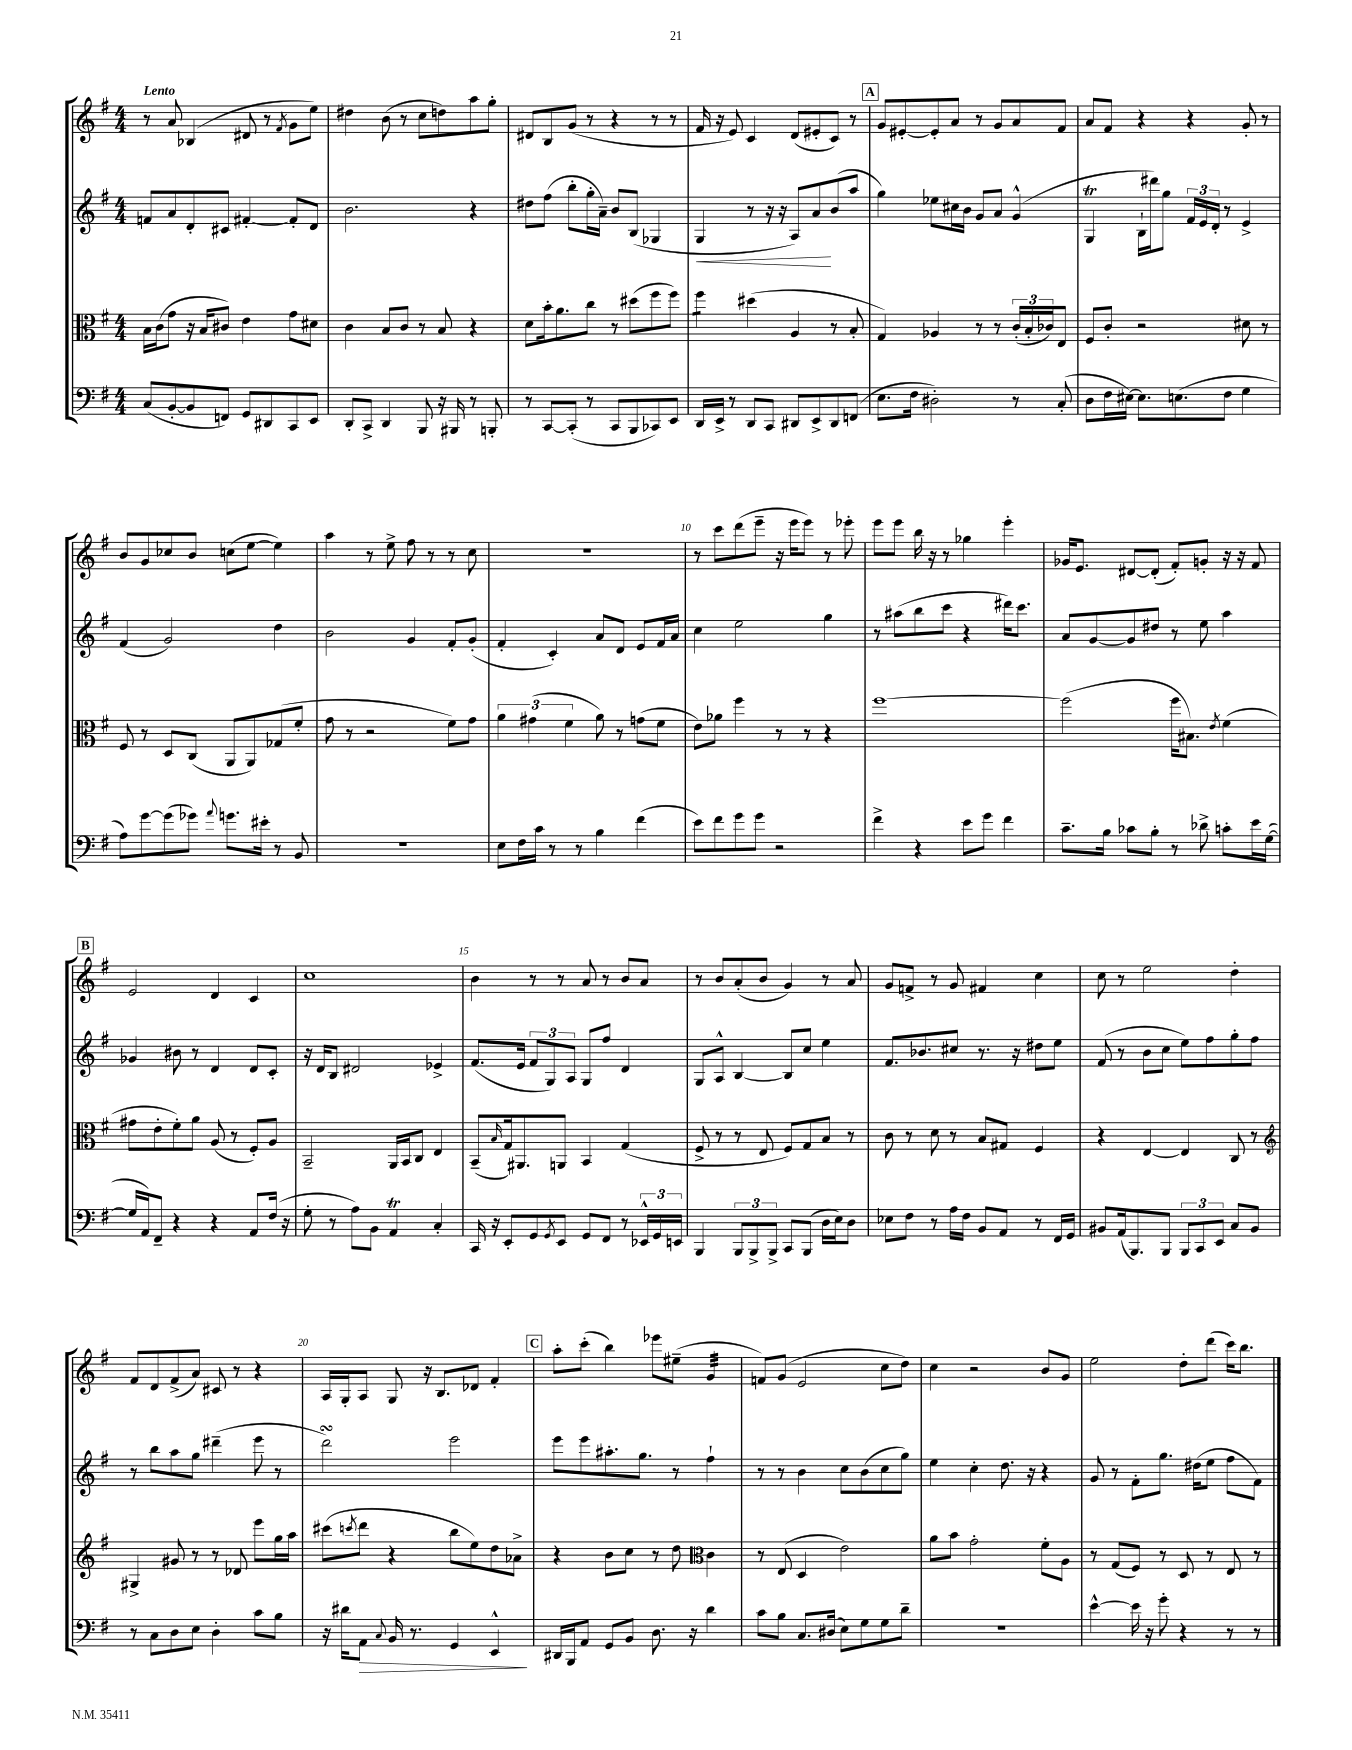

**kern	**kern	**kern	**kern
*staff4	*staff3	*staff2	*staff1
*clefF4	*clefC3	*clefG2	*clefG2
*k[f#]	*k[f#]	*k[f#]	*k[f#]
*M4/4	*M4/4	*M4/4	*M4/4
(8C	16B	8f	8r
.	(16c	.	.
[8BB'	8g	8a	8a
8BB]	16r	8d'	(4B-
.	16B	.	.
8FF)	8c#)	8c#	.
8GG	4e	[4f#'	8d#
8DD#	.	.	8r
.	.	.	8qf#
8CC	8g	8f#']	8g
8EE	8d#	8d	8ee)
=	=	=	=
8DD'	4c	2.b	4dd#
8CC^	.	.	.
4DD	8B	.	(8b
.	8c	.	8r
8BBB	8r	.	8cc
16r	8B	.	8dd)
16BBB#	.	.	.
8r	4r	4r	8aa
8BBB'	.	.	8gg'
=	=	=	=
8r	8d	8dd#	8d#
[8CC	16b'	(8ff#	8B
.	8.a	.	.
(8CC']	.	8bb'	(8g
8r	8cc	16gg'	8r
.	.	16a~)	.
8CC	8r	8b	4r
8BBB	(8dd#	(8B	.
8CC-)	8ff#	4G-	8r
8EE	8ff#)	.	8r
=	=	=	=
16DD	4ff#	4G	16f#
16EE^	.	.	16r
8r	.	.	8e)
8DD	(4dd#	8r	4c
8CC	.	16r	.
.	.	16r	.
8DD#	4A	8A)	(8d
8EE^	.	8a	8e#'
8DD#	8r	(8b	8c)
(8FF	8B'	8aa	8r
=	=	=	=
8.E	4G)	4gg)	8g
.	.	.	[8e#'
16F#	.	.	.
2D#')	4A-	8ee-	8e#']
.	.	16cc#	8a
.	.	16b	.
.	8r	8g	8r
.	8r	8a	8g
8r	(24c'	(4g^^	8a
.	24B'	.	.
.	24c-)	.	.
(8C'	8E	.	8f#
=	=	=	=
8D	8F#	4G	8a
16F#	8c'	.	8f#
[16E#)	.	.	.
8.E#]	2r	16B`	4r
.	.	16ddd#)	.
.	.	8gg	.
(8.E	.	.	.
.	.	24f#	4r
.	.	24e	.
.	.	24d'	.
8F#	.	8r	.
4G	8d#	4e^	8g'
.	8r	.	8r
=	=	=	=
8A)	8F#	(4f#	8b
[8g	8r	.	8g
(8g]	8D	2g)	8cc-
8g-)	(8C	.	8b
8qqa	.	.	.
8.g	8AA	.	(8cc
.	8AA)	.	[8ee
16e#'	.	.	.
8r	(8G-	4dd	4ee])
8BB	8f#'	.	.
=	=	=	=
1r	8g	2b	4aa
.	8r	.	.
.	2r	.	8r
.	.	.	8ee^
.	.	4g	8ff#
.	.	.	8r
.	8f#)	8f#'	8r
.	8g	(8g'	8cc
=	=	=	=
8E	6a	4f#'	1r
16F#	.	.	.
.	(6g#	.	.
16c	.	.	.
8r	.	4c')	.
.	6f#	.	.
8r	.	.	.
4B	8a)	8a	.
.	8r	8d	.
(4f#	(8g	8e	.
.	8f#	16f#	.
.	.	16a	.
=	=	=	=
8e)	8e)	4cc	8r
8f#	8a-	.	8ccc
8g	4ff#	2ee	(8ddd
8g	.	.	8eee~
2r	8r	.	16r
.	.	.	16eee
.	8r	.	8eee)
.	4r	4gg	8r
.	.	.	8eee-'
=	=	=	=
4f#^	[1ff#	8r	8eee
.	.	(8aa#	8eee
4r	.	8bb	16bb
.	.	.	16r
.	.	8ccc	8r
8e	.	4r	4gg-
8g	.	.	.
4f#	.	16ddd#)	4eee'
.	.	8.ccc	.
=	=	=	=
8.c~	(2ff#]	8a	16g-
.	.	.	8.e
.	.	[8g	.
16B	.	.	.
8c-	.	8g]	[8d#
8B'	.	8dd#	(8d#']
8r	16ff#	8r	8f#')
.	8.B#)	.	.
8d-^	.	8ee	8g'
.	8qe	.	.
8c'	(4f#	4aa	16r
.	.	.	16r
16e	.	.	8f#
([16G	.	.	.
=	=	=	=
16G]	8g#	4g-	2e
16AA)	.	.	.
8FF#~	8e'	.	.
4r	8f#')	8b#	.
.	8a	8r	.
4r	(8A	4d	4d
.	8r	.	.
8AA	8F#')	8d	4c
(16F#	8A	8c'	.
16r	.	.	.
=	=	=	=
8G'	2BB~	16r	1cc
.	.	16d	.
8r	.	8B	.
8A)	.	2d#	.
8BB	.	.	.
4AA	16AA	.	.
.	16BB	.	.
.	8C	.	.
4C'	4E	4e-^	.
=	=	=	=
16CC	(8BB~	(8.f#	4b
16r	.	.	.
.	16qqB	.	.
8EE'	16G)	.	.
.	8.AA#	16e	.
8GG	.	12f#	8r
.	.	12G)	.
8qGG	.	.	.
8EE	8AA	.	8r
.	.	12A	.
8GG	4BB	8G	8a
8FF#	.	8ff#	8r
8r	(4G	4d	8b
24EE-^^	.	.	8a
24GG	.	.	.
24EE	.	.	.
=	=	=	=
4BBB	8F#^	8G	8r
.	8r	8A^^	8b
12BBB	8r	[4B	(8a'
12BBB^	.	.	.
.	8E	.	8b
12BBB^	.	.	.
8CC	8F#)	8B]	4g)
(8BBB	8G	8cc	.
16D	8B	4ee	8r
16E)	.	.	.
8D	8r	.	8a
=	=	=	=
8E-	8c	8.f#	8g
8F#	8r	.	8f^
.	.	8.b-	.
8r	8d	.	8r
16A	8r	8cc#	8g
16F#	.	.	.
8BB	8B	8.r	4f#
8AA	8G#	.	.
.	.	16r	.
8r	4F#	8dd#	4cc
16FF#	.	8ee	.
16GG	.	.	.
=	=	=	=
8BB#	4r	(8f#	8cc
(16AA	.	8r	8r
8.BBB)	.	.	.
.	[4E	8b	2ee
8BBB	.	8cc	.
12BBB	4E]	8ee)	.
12CC	.	.	.
.	.	8ff#	.
12EE	.	.	.
8C	8C	8gg'	4dd'
8BB#	8r	8ff#	.
=	=	=	=
*	*clefG2	*	*
8r	4G#^	8r	8f#
8C	.	8bb	8d
8D	8g#	8aa	(8f#^
8E	8r	8gg	8a)
4D'	8r	(4ddd#~	8c#
.	8d-	.	8r
8c	8eee	8eee	4r
8B	16gg	8r	.
.	16aa	.	.
=	=	=	=
16r	(8ccc#	2ddd)	16A
16d#	.	.	16G'
.	8qccc	.	.
8AA	8ddd	.	8A
8qqC	.	.	.
16BB	4r	.	8G
8.r	.	.	.
.	.	.	16r
.	.	.	8.B
4GG	8bb	2eee	.
.	8ee)	.	8d-
4EE^^	8dd	.	4f#'
.	8a-^	.	.
=	=	=	=
16DD#	4r	8eee	8aa'
16BBB	.	.	.
8AA	.	8eee	(8ccc'
8GG	8b	8.aa#'	4bb)
8BB	8cc	.	.
.	.	8.gg	.
8.D	8r	.	8eee-
.	8dd	8r	(8ee#~
16r	.	.	.
*	*clefC3	*	*
4d	4c	4ff#`	4g
=	=	=	=
8c	8r	8r	8f)
8B	(8E	8r	(8g
8.C	4D	4b	2e
(16D#	.	.	.
8E)	2e)	8cc	.
8G	.	(8b	.
8G	.	8cc	8cc
8d~	.	8gg)	8dd)
=	=	=	=
1r	8a	4ee	4cc
.	8b	.	.
.	2g'	4cc'	2r
.	.	8.dd	.
.	.	16r	.
.	8f#'	4r	8b
.	8A	.	8g
=	=	=	=
[4e^^	8r	8g	2ee
.	(8G	8r	.
16e]	8F#)	8f#'	.
16r	.	.	.
8g'	8r	8.gg	.
4r	8D	.	8dd'
.	.	(16dd#	.
.	8r	8ee	(8ddd
8r	8E	8ff#	16ccc)
.	.	.	8.bb
8r	8r	8f#)	.
==	==	==	==
*-	*-	*-	*-
